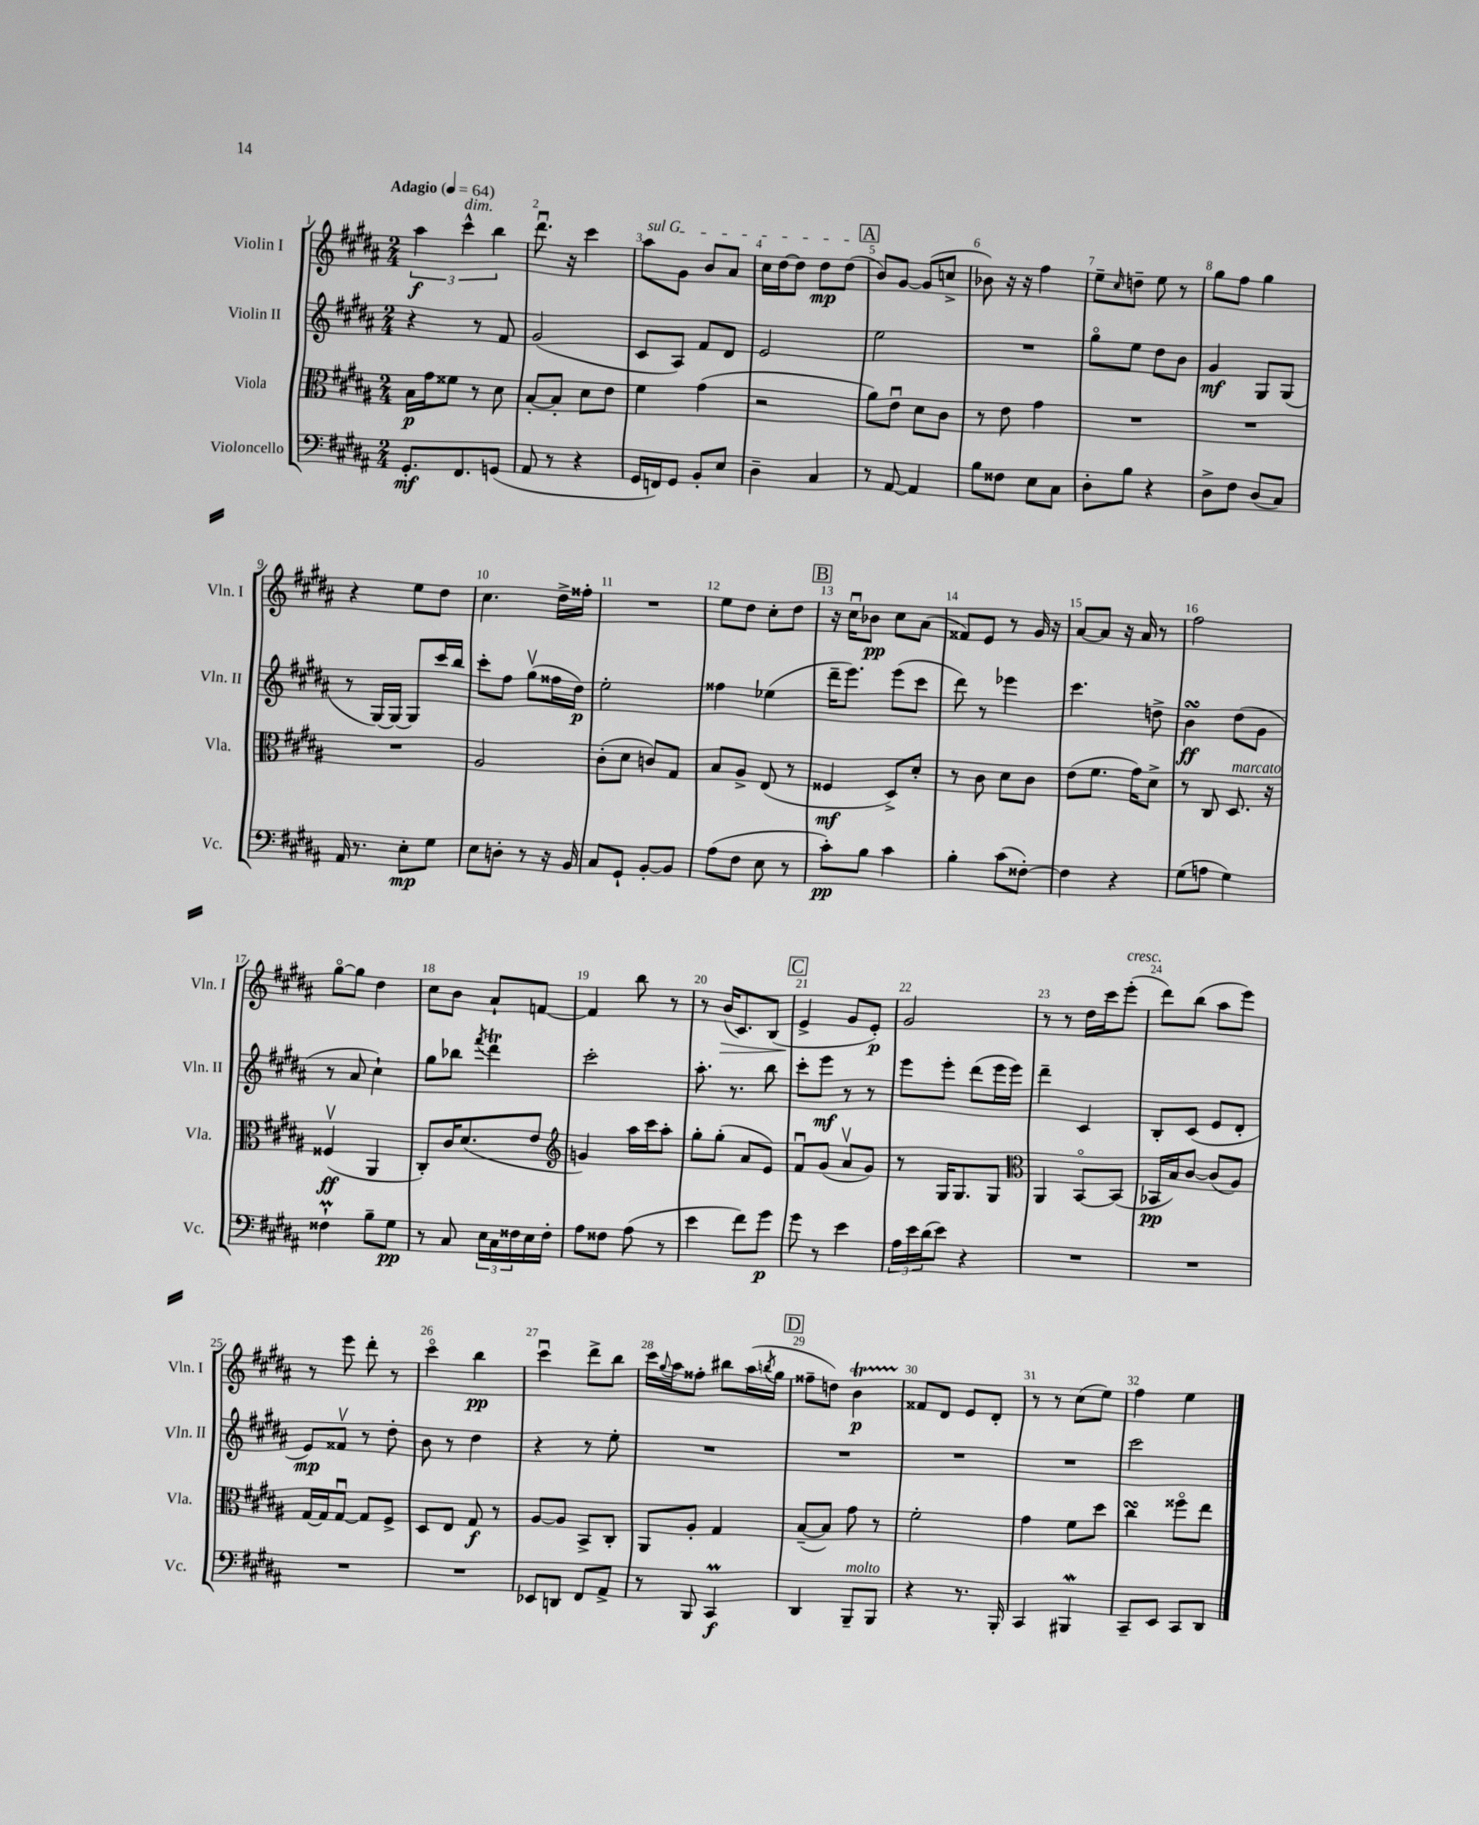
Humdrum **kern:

**kern	**kern	**kern	**kern
*staff4	*staff3	*staff2	*staff1
*clefF4	*clefC3	*clefG2	*clefG2
*k[f#c#g#d#a#]	*k[f#c#g#d#a#]	*k[f#c#g#d#a#]	*k[f#c#g#d#a#]
*M2/4	*M2/4	*M2/4	*M2/4
*MM64	*MM64	*MM64	*MM64
8.GG#'/L	16B\LL	4r	6aa#\
.	16g#\J	.	.
.	8f##\J	.	.
.	.	.	6ccc#^^\
8.FF#/	.	.	.
.	8r	8r	.
.	.	.	6bb\
(8GG/J	8d#\	8f#/	.
=	=	=	=
8AA#/	[8B'/L	(2g#/	8.ddd#u\
8r	8B'/]J	.	.
.	.	.	16r
4r	8d#\L	.	4ccc#\
.	8e\J	.	.
=	=	=	=
16GG#/LL	4f#\	8c#/L	8aa#\L
16FF/J)	.	.	.
8GG#/J	.	8A#/J)	8g#\J
8BB'/L	(4g#\	8f#/L	8b/L
8E/J	.	8d#/J	8a#/J
=	=	=	=
4D#~\	2r	2e/	16cc#\LL
.	.	.	[16dd#\J
.	.	.	8dd#\]J
4C#/	.	.	8dd#\L
.	.	.	(8dd#\J
=	=	=	=
8r	8a#\L)	2ee\	8b/L)
[8AA#/	8eu\J	.	[8g#/J
4AA#/]	8d#\L	.	(8g#/]L
.	8c#\J	.	8cc^/J
=	=	=	=
8B\L	8r	2r	8b-\)
8F##\J	8e\	.	16r
.	.	.	16r
8E\L	4g#\	.	4ff#\
8C#\J	.	.	.
=	=	=	=
8D#'\L	2r	8gg#o\L	8ee~\L
.	.	.	16qqcc#/
8B\J	.	8ee\J	8dd~\J
4r	.	8dd#\L	8ee\
.	.	8b\J	8r
=	=	=	=
8D#^\L	2r	4g#/	8gg#\L
8F#\J	.	.	8ff#\J
(8D#/L	.	8G#/L	4gg#\
8C#/J)	.	(8G#/J	.
=	=	=	=
16AA#/	2r	8r	4r
8.r	.	.	.
.	.	[16G#/LL)	.
.	.	16G#/_JJ	.
8E'\L	.	8G#/]L	8ee\L
8G#\J	.	16ccc#/L	8dd#\J
.	.	16bb/JJ	.
=	=	=	=
8E\L	2A#/	8ccc#'\L	4.cc#\
8D'\J	.	8ff#\J	.
8r	.	(8gg#v\L	.
16r	.	16ff##\L	16dd#^\LL
16BB/	.	16dd#\JJ)	16ff##'\JJ
=	=	=	=
8C#/L	(8c#'\L	2ee'\	2r
8GG#`/J	8d#\J	.	.
[8BB'/L	8c/L)	.	.
8BB/]J	8G#/J	.	.
=	=	=	=
(8A#\L	8B/L	4ff##\	8ee\L
8F#\J	8A#^/J	.	8dd#\J
8E\	(8E/	(4ee-\	8cc#'\L
8r	8r	.	8dd#\J
=	=	=	=
8c#'\L)	4F##/	16ddd#~\LK	16r
.	.	8.eee\J)	16cc#u\LK
8B\J	.	.	8b-\J
4c#\	8D#^/L)	(8eee\L	8cc#\L
.	8d#'/J	8ccc#\J	(8a#\J
=	=	=	=
4B'\	8r	8ddd#\)	8f##/L)
.	8c#\	8r	8e/J
(8c#\L	8d#\L	4eee-\	8r
[8F##'\J)	8c#\J	.	16g#/
.	.	.	16r
=	=	=	=
4F##\]	(8e\L	4.ccc#\	[8a#/L
.	8.f#\J	.	8a#/]J
4r	.	.	16r
.	16g#\LK)	.	16a#/
.	8d#^\J	8dd^\	8r
=	=	=	=
(8G#\L	8r	4b\	2ff#\
8A\J	8C#/	.	.
4G#\)	8.D#/	(8dd#\L	.
.	.	8g#\J	.
.	16r	.	.
=	=	=	=
4F##`\	(4F##v/	8r	[8gg#o\L
.	.	8a#/	8gg#\]J
8B~\L	4AA#/	4cc#`\)	4dd#\
8G#\J	.	.	.
=	=	=	=
8r	8C#'/L)	8gg#\L	8cc#\L
8C#/	16c#/K	8bb-\J	8b\J
.	(8.d#/	.	.
.	.	8qfff#/	.
24E\LL	.	4ddd#\	8a#`/L
24C#\	.	.	.
24F##\	.	.	.
16E\	8e/J	.	[8f/J
16F##'\JJ	.	.	.
=	=	=	=
*	*clefG2	*	*
8A#\L	4g/)	2ccc#'\	4f/]
8F##\J	.	.	.
(8A#\	16aa#\LL	.	8bb\
.	16ccc#\J	.	.
8r	8aa#'\J	.	8r
=	=	=	=
4e\	8gg#'\L	8.aa#'\	8r
.	(8gg#'\J	.	(16b/LK
.	.	8.r	8.c#/)
8f#\L)	8a#/L	.	.
8g#\J	8e/J)	8bb\	(8B/J
=	=	=	=
8g#\	8f#u/L	8ccc#'\L	4e^/
8r	(8g#/J	8eee\J	.
4e\	8a#v/L	8r	8g#/L
.	8g#/J)	8r	8e'/J)
=	=	=	=
24A#\LL	8r	8eee\L	2g#/
24e\	.	.	.
(24d#\J	.	.	.
8e\J)	16G#/LK	8eee'\J	.
.	8.G#/	.	.
4r	.	(8ddd#\L	.
.	8G#/J	16eee\L	.
.	.	16eee\JJ)	.
=	=	=	=
*	*clefC3	*	*
2r	4AA#/	4ddd#~\	8r
.	.	.	8r
.	[8BBo/L	4c#/	16dd#\LL
.	.	.	16ccc#\J
.	(8BB/]J	.	(8eee'\J
=	=	=	=
2r	16BB-/LL	8B'/L	8ddd#\L)
.	16B/J)	.	.
.	[8c#/J	(8c#/J	(8bb\J
.	(8c#/]L	8e/L	8aa#\L
.	8A#/J)	8d#'/J	8eee\J)
=	=	=	=
2r	[16G#/LL	8e/L)	8r
.	16G#/]J	.	.
.	[8G#u/J	8f##v/J	8eee\
.	8G#/]L	8r	8ddd#'\
.	8F#^/J	8dd#'\	8r
=	=	=	=
2r	8D#/L	8b\	4ccc#o\
.	8E/J	8r	.
.	8G#/	4dd#\	4bb\
.	8r	.	.
=	=	=	=
8EE-/L	[8A#/L	4r	4ccc#u\
8DD/J	8A#/]J	.	.
8FF#/L	8BB^/L	8r	8ddd#^\L
8AA#^/J	8C#'/J	8ee'\	8bb\J
=	=	=	=
8r	8AA#/L	2r	16ccc#\LL
.	.	.	8qqgg#/
.	.	.	16aa#\J
8BBB/	8A#'/J	.	8ff##'\J
4CC#/	4G#/	.	8bb#\L
.	.	.	(16aa#\L
.	.	.	8qbb/
.	.	.	16gg#\JJ
=	=	=	=
4DD#/	([8B~/L	2r	8ff##~\L
.	8B/]J)	.	8dd\J)
8BBB~/L	8g#\	.	4b\
8BBB/J	8r	.	.
=	=	=	=
4r	2f#'\	2r	8f##/L
.	.	.	8d#/J
8.r	.	.	8e/L
.	.	.	8d#'/J
16BBB'/	.	.	.
=	=	=	=
4CC#/	4g#\	2r	8r
.	.	.	8r
4BBB#/	8f#\L	.	(8cc#\L
.	8dd#\J	.	8ee\J)
=	=	=	=
8CC#~/L	4cc#\	2ccc#\	4ff#\
8EE/J	.	.	.
8CC#/L	8ff##o\L	.	4ee\
8DD#/J	8ee\J	.	.
==	==	==	==
*-	*-	*-	*-
